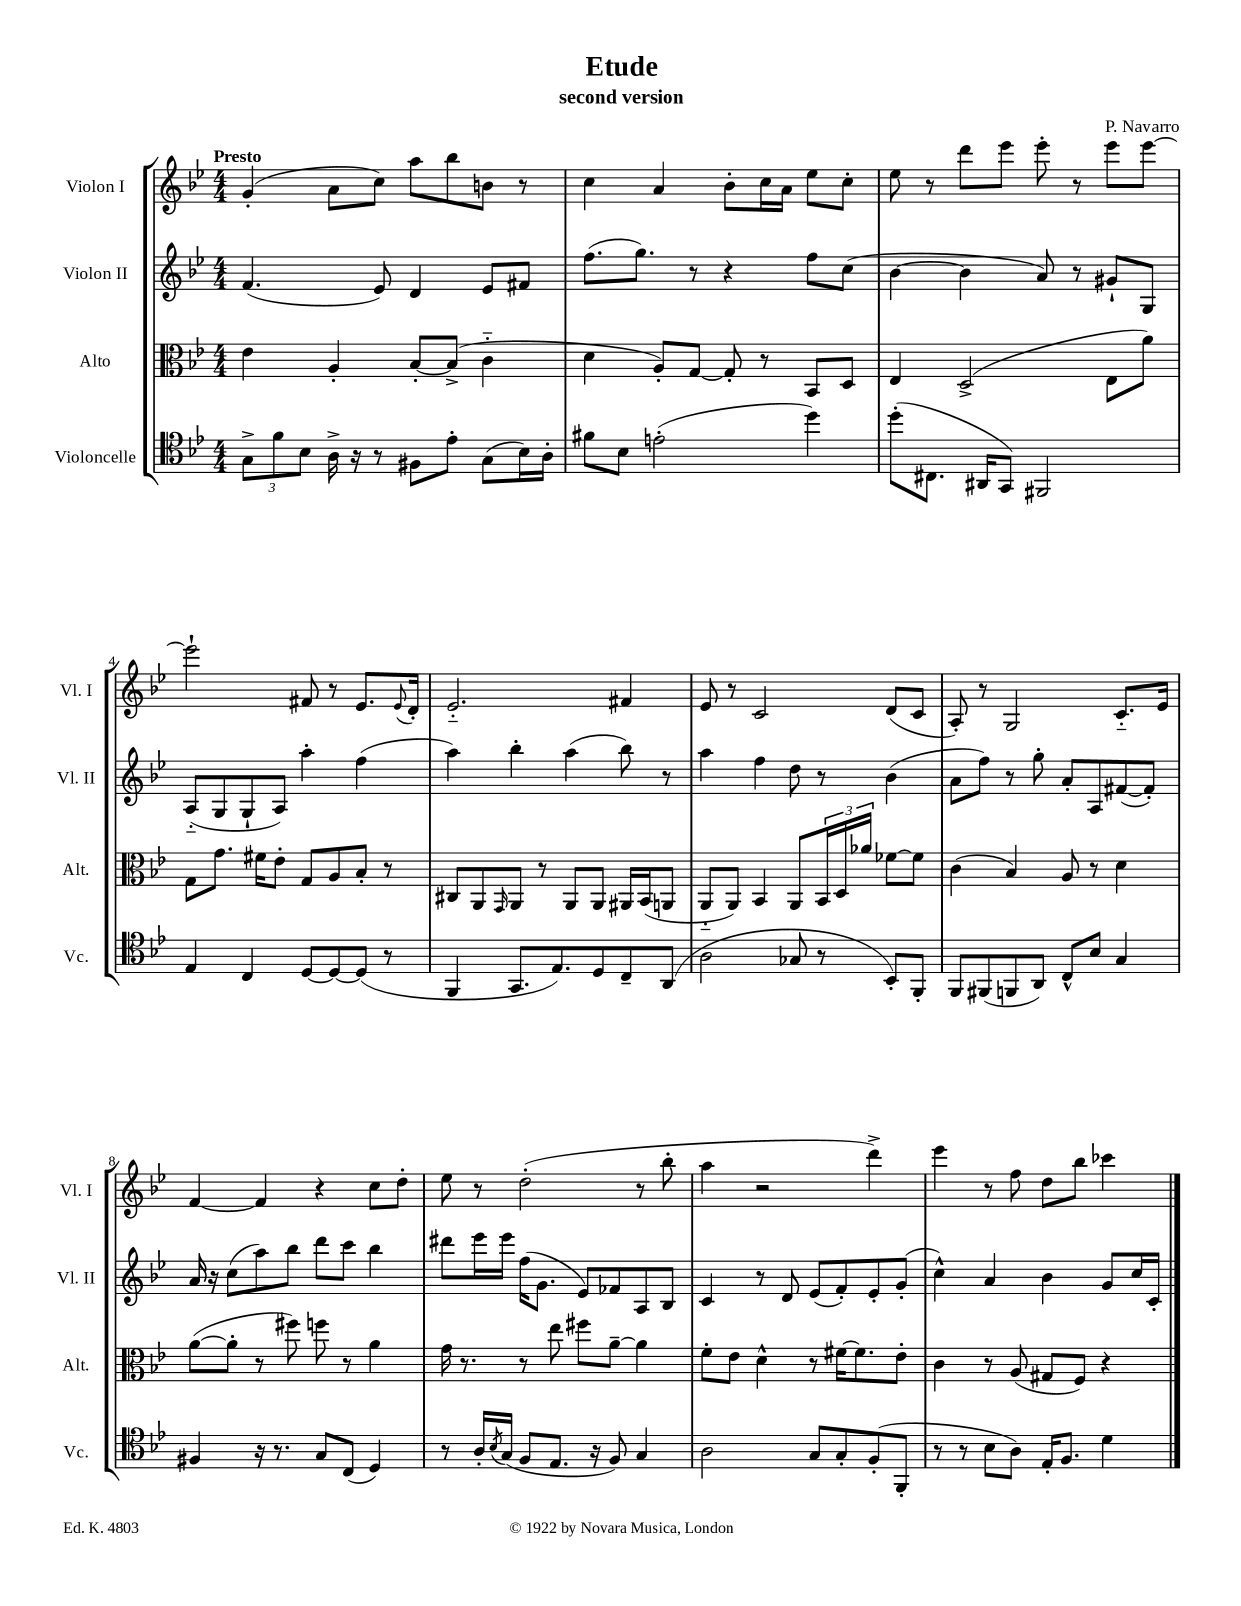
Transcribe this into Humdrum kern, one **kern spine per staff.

**kern	**kern	**kern	**kern
*staff4	*staff3	*staff2	*staff1
*clefC4	*clefC3	*clefG2	*clefG2
*k[b-e-]	*k[b-e-]	*k[b-e-]	*k[b-e-]
*M4/4	*M4/4	*M4/4	*M4/4
12G^\L	4e-\	(4.f/	(4g'/
12f\	.	.	.
12B-\J	.	.	.
16A^\	4A'/	.	8a\L
16r	.	.	.
8r	.	8e-/)	8cc\J)
8F#\L	[8B-'/L	4d/	8aa\L
8e-'\J	(8B-^/]J	.	8bb-\
(8G\L	4c'~\	8e-/L	8b\J
16B-\L)	.	8f#/J	8r
16A'\JJ	.	.	.
=	=	=	=
8f#\L	4d\	(8.ff\L	4cc\
8B-\J	.	.	.
.	.	8.gg\J)	.
(2e'\	8A'/L)	.	4a/
.	[8G/J	8r	.
.	8G'/]	4r	8b-'\L
.	8r	.	16cc\L
.	.	.	16a\JJ
4dd\)	8BB-/L	8ff\L	8ee-\L
.	8D/J	(8cc\J	8cc'\J
=	=	=	=
(8dd'\L	4E-/	[4b-\	8ee-\
8.C#\J	.	.	8r
.	(2D^/	4b-\]	8ddd\L
16AA#/LK	.	.	.
8GG/J)	.	.	8eee-\J
2FF#/	.	8a/)	8eee-'\
.	.	8r	8r
.	8E-\L	8g#`/L	8eee-\L
.	8a\J)	8G/J	[8eee-\J
=	=	=	=
4E-/	8G\L	(8A'~/L	2eee-`\]
.	8.g\J	8G/	.
4C/	.	8G`/	.
.	16f#\LK	.	.
.	8e-'\J	8A/J)	.
[8D/L	8G/L	4aa'\	8f#/
8D/_	8A/	.	8r
(8D/]J	8B-'/J	(4ff\	8.e-/L
8r	8r	.	.
.	.	.	8qqe-/
.	.	.	16d'/Jk
=	=	=	=
4FF/	8C#/L	4aa\)	2.e-'~/
.	8AA/	.	.
.	16qqGG/	.	.
8.GG/L	8AA/J	4bb-'\	.
.	8r	.	.
8.E-/)	.	.	.
.	8AA/L	(4aa\	.
8D/	8AA/J	.	.
8C~/	16AA#/LL	8bb-\)	4f#/
.	(16BB-/J	.	.
(8AA/J	8AA/J	8r	.
=	=	=	=
2A\	8AA'~/L	4aa\	8e-/
.	8AA/J)	.	8r
.	4BB-/	4ff\	2c/
8G-/	8AA/L	8dd\	.
8r	24BB-/L	8r	.
.	24D/	.	.
.	24a-/JJ	.	.
8BB-'/L)	[8f-\L	(4b-\	(8d/L
8FF'/J	8f-\]J	.	8c/J
=	=	=	=
8FF/L	(4c\	8a\L	8A'/)
(8FF#/	.	8ff\J)	8r
8FF/	4B-/)	8r	2G/
8AA/J)	.	8gg'\	.
8C^^/L	8A/	8a'/L	.
8B-/J	8r	8A/	.
4G/	4d\	([8f#/	8.c'~/L
.	.	8f#'/]J)	.
.	.	.	16e-/Jk
=	=	=	=
4F#/	([8a\L	16a/	[4f/
.	.	16r	.
.	8a'\]J	(8cc\L	.
16r	8r	8aa\)	4f/]
8.r	.	.	.
.	8ff#\)	8bb-\J	.
8G/L	8ff\	8ddd\L	4r
(8C/J	8r	8ccc\J	.
4D/)	4a\	4bb-\	8cc\L
.	.	.	8dd'\J
=	=	=	=
8r	16g\	8ddd#\L	8ee-\
.	8.r	.	.
16A'/LL	.	16eee-\L	8r
8qB-/	.	.	.
(16G/JJ	.	16eee-\JJ	.
8F/L	8r	(16ff\LK	(2dd'\
.	.	8.g\J	.
8.E-/J	8ee-\	.	.
.	8ff#\L	8e-/L)	.
16r	.	.	.
8F/)	[8a~\J	8f-/	.
4G/	4a\]	8A/	8r
.	.	8B-/J	8bb-'\
=	=	=	=
2A\	8f'\L	4c/	4aa\
.	8e-\J	.	.
.	4d^^\	8r	2r
.	.	8d/	.
8G/L	8r	(8e-/L	.
8G'/	[16f#\LK	8f'/)	.
.	8.f#\]	.	.
(8F'/	.	8e-'/	4ddd^\)
8FF'/J	8e-'\J	(8g'/J	.
=	=	=	=
8r	4c\	4cc^^\)	4eee-\
8r	.	.	.
8B-\L	8r	4a/	8r
8A\J)	(8A/	.	8ff\
16E-'/LK	8G#/L	4b-\	8dd\L
8.F/J	.	.	.
.	8F/J)	.	8bb-\J
4d\	4r	8g/L	4ccc-\
.	.	16cc/L	.
.	.	16c'/JJ	.
==	==	==	==
*-	*-	*-	*-
